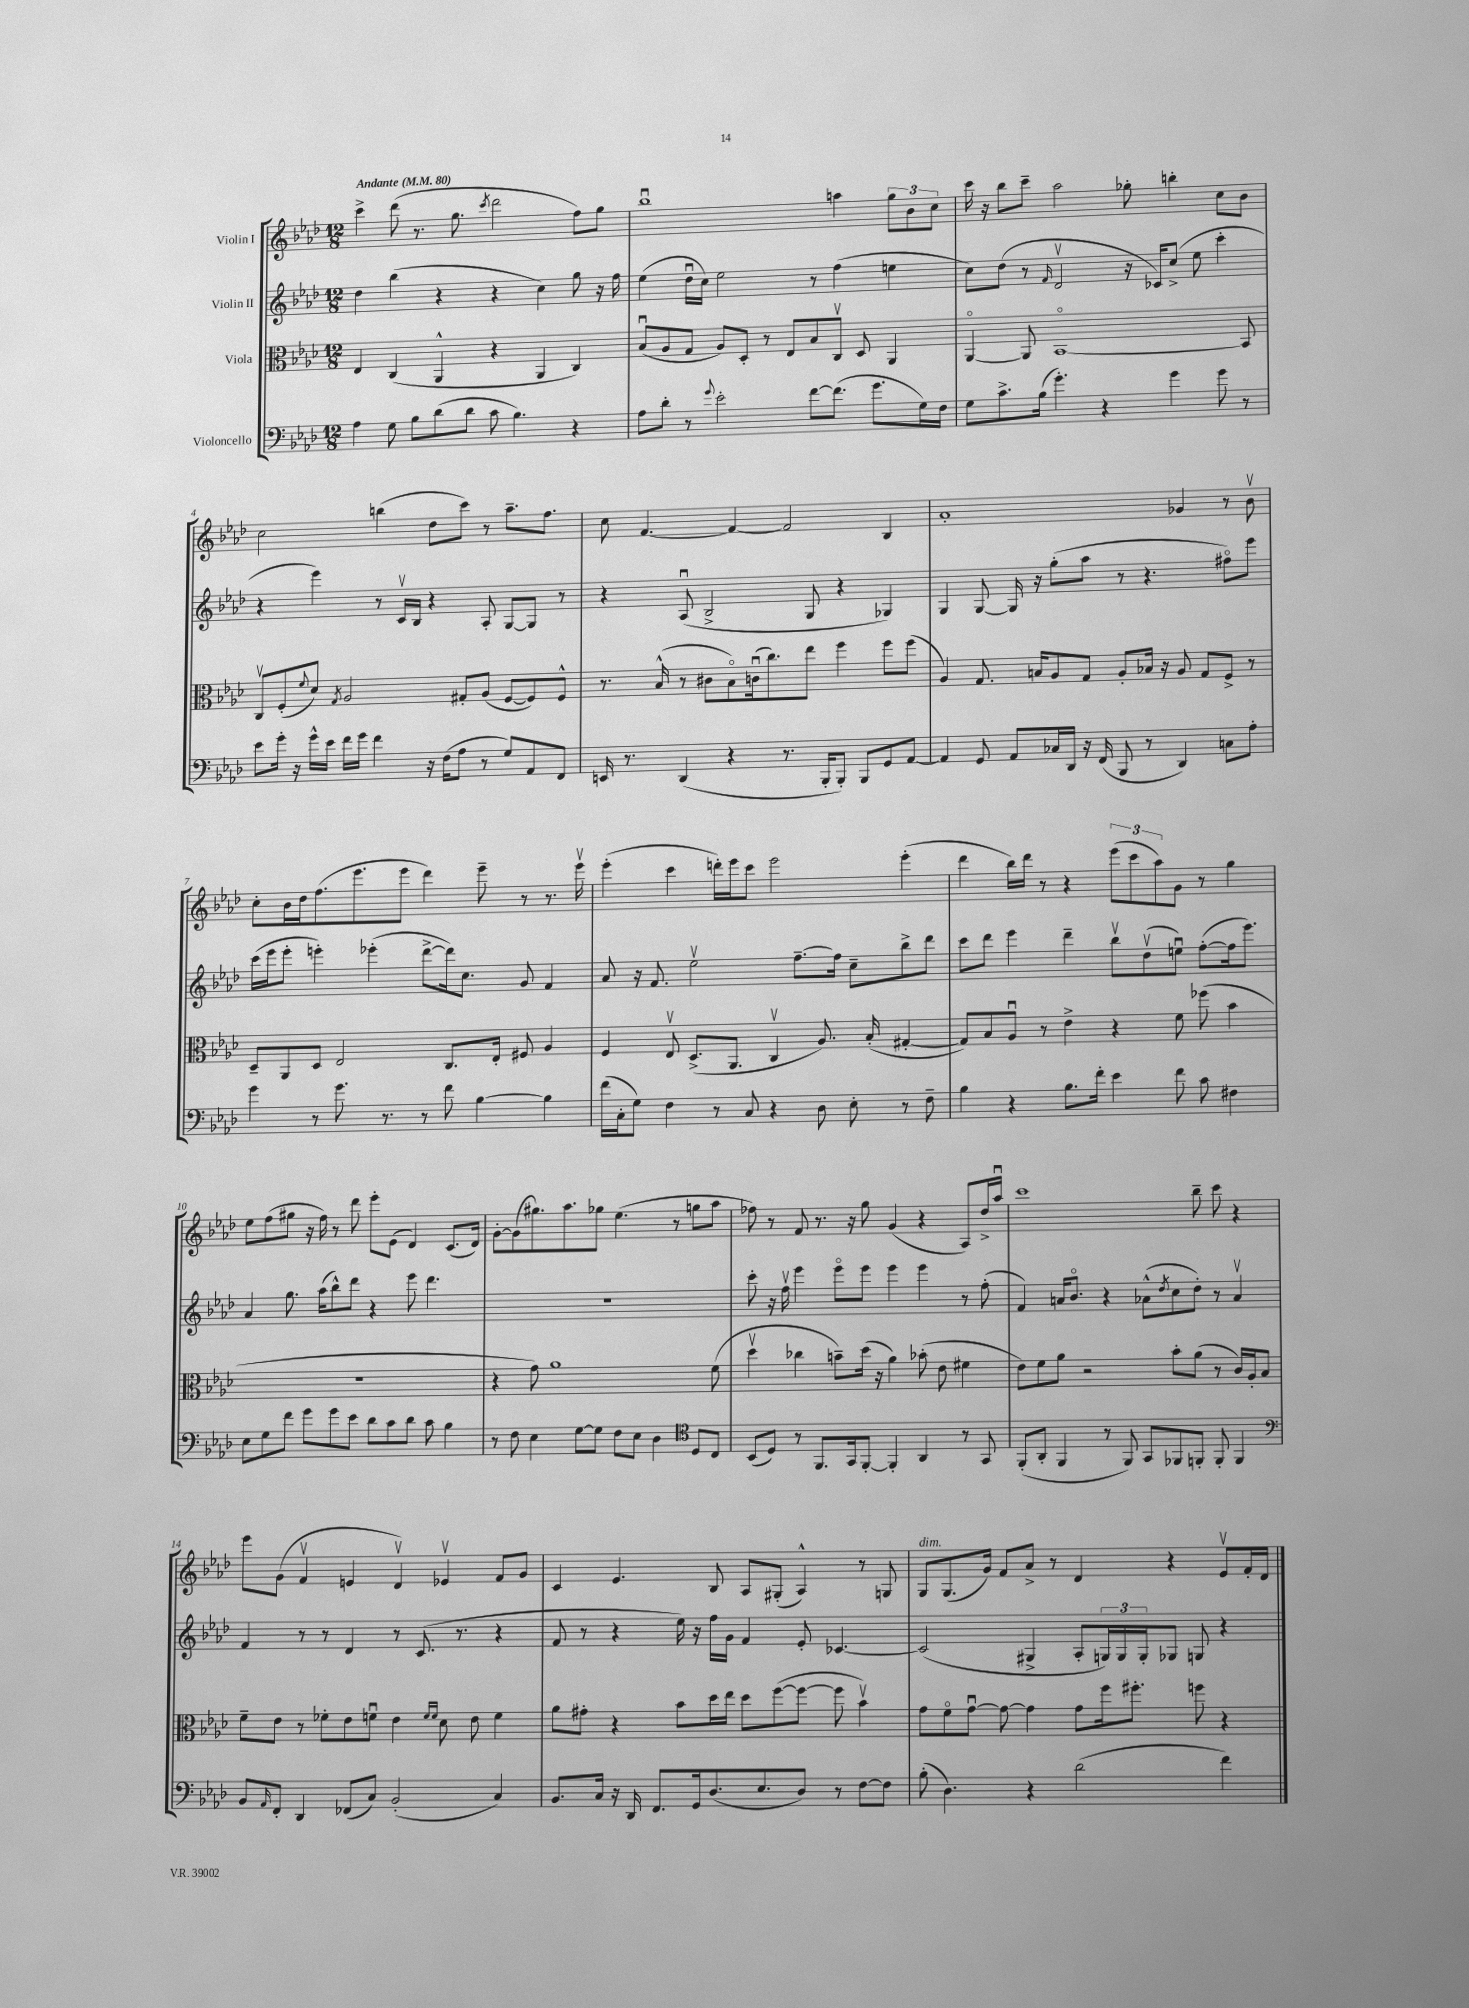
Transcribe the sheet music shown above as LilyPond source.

<<
\new StaffGroup <<
\new Staff = "s0" \with { instrumentName = "Violin I" } {
    \clef treble \key aes \major \numericTimeSignature \time 12/8 \tempo "Andante" 4 = 80
    c'''4-> des'''8( r8. g''8. \acciaccatura { c'''8 } des'''2 f''8) g''8 |
    bes''1\downbow a''4 \tuplet 3/2 { g''8 bes'8 c''8 } |
    c'''16 r16 bes''8 c'''8-- aes''2 ges''8-. b''4-. c''8 bes'8 |
    c''2 b''4( des''8 c'''8) r8 aes''8.-- f''8. |
    c''8 f'4.~ f'4~ f'2 bes4 |
    aes'1-. ges'4 r8 bes'8\upbow |
    c''8-. bes'16 des''16 f''8.( ees'''8. ees'''8 des'''4) ees'''8-- r8 r8. ees'''16\upbow |
    ees'''4-.( c'''4 d'''16-.) ees'''16 c'''8 ees'''2 ees'''4-.( |
    des'''4 bes''16) des'''16 r8 r4 \tuplet 3/2 { ees'''8( c'''8 aes''8) } g'8 r8 g''4 |
    ees''8 f''8( gis''8 r16 f''16) r8 des'''8 ees'''8-. ees'8( des'4) c'8.( des'16) |
    g'8~-. g'8( gis''8.) aes''8. ges''8 ees''4.( r8 g''8 aes''8 |
    fes''8) r8 f'8 r8. r16 g''8 g'4( r4 aes8) des''16-> aes''16\downbow |
    c'''1 bes''8-- c'''8 r4 |
    ees'''8 g'8( f'4\upbow e'4 des'4\upbow) ees'4\upbow f'8 g'8 |
    c'4 ees'4. bes8 aes8 gis8-.( aes4-^) r8 g8 |
    g8^\markup { \italic "dim." } g8.( g'16) f'8 aes'8-> r8 des'4 r4 ees'8\upbow f'16-. des'16 \bar "|." |
}
\new Staff = "s1" \with { instrumentName = "Violin II" } {
    \clef treble \key aes \major \numericTimeSignature \time 12/8
    des''4 bes''4( r4 r4 c''4) g''8 r16 f''16 |
    ees''4( des''16\downbow c''16) ees''2 r8 f''4( e''4 |
    c''8) des''8( r8 \grace { f'16 } des'2\upbow r16 ces'16) c''8->( ees''8 c'''4-. |
    r4 ees'''4) r8 c'16\upbow bes16 r4 aes8-. g8~ g8 r8 |
    r4 aes8\downbow( bes2-> g8 r4 ges4) |
    g4 g8~ g16 r16 g''8-.( aes''8 r8 r4. fis''8\flageolet) ees'''8 |
    c'''16( ees'''16 ees'''8-. e'''4-.) ees'''4-.( des'''8~-> des'''16) c''8. g'8 f'4 |
    aes'8 r16 f'8. ees''2\upbow f''8.~-- f''16 c''8-- bes''8-> des'''8 |
    c'''8 des'''8 ees'''4 des'''4-- bes''8\upbow des''8\upbow( e''8\downbow) f''8~-.( f''16 ees'''8.) |
    aes'4 g''8. aes''16( bes''8-^) des'''8 r4 ees'''8 des'''4. |
    R1. |
    c'''8-. r16 f''16\upbow ees'''4 ees'''8\flageolet ees'''8 ees'''4 ees'''4 r8 f''8-.( |
    f'4) a'16 bes'8.\flageolet r4 aes'8-^( \acciaccatura { des''8 } c''8 des''8-.) r8 aes'4\upbow |
    f'4 r8 r8 des'4 r8 c'8.( r8. r4 |
    f'8 r8 r4 ees''16) r16 f''16 g'16 f'4 ees'8-. ces'4.~ |
    ces'2( gis4-> aes8-. \tuplet 3/2 { g16) g16 g16-. } ges8 g8 r4 \bar "|." |
}
\new Staff = "s2" \with { instrumentName = "Viola" } {
    \clef alto \key aes \major \numericTimeSignature \time 12/8
    ees4 c4( aes,4-^ r4 aes,4 c4) |
    bes8\downbow( aes8 g8 aes8) des8-. r8 ees8 bes8 c8\upbow des8 aes,4 |
    aes,4~\flageolet aes,8 bes,1~\flageolet bes,8 |
    c8\upbow f8-.( \appoggiatura { f'8 } des'8) \acciaccatura { g8 } aes2 gis8-. aes8( f8~ f8) f8-^ |
    r8. bes16-^( r8 cis'8 bes8\flageolet) c'16\downbow( c''8.) ees''8 f''4 f''8 f''8( |
    aes4) g8. b16 aes8 g8 aes8-. bes16 r16 aes8 g8 f8-> r8 |
    des8-- aes,8 des8 ees2 c8. ees16-. fis8 aes4 |
    f4 ees8\upbow des8.->( aes,8. c4\upbow aes8.) bes16-.( gis4~-. |
    gis8) bes8 aes8\downbow r8 ees'4-> r4 f'8 fes''8( bes'4 |
    R1. |
    r4 g'8) aes'1 f'8( |
    des''4\upbow ces''4 b'8--) des''16( r16 aes'4) bes'8-.( ees'8 fis'4 |
    ees'8) f'8 aes'8 r2 bes'8-. aes'8( r8 c'16) aes16-. bes8 |
    f'8-- ees'8 r8 fes'8-. ees'8 f'8\downbow ees'4 \grace { f'16 f'16 } des'8 ees'8 f'4 |
    aes'8 gis'8-. r4 bes'8 des''16 ees''16 des''8 f''8~( f''8~ f''8 bes'4\upbow) |
    g'8 f'8\flageolet g'8~\downbow g'8~ g'4 g'8 f''16 fis''8.-. f''8 r4 \bar "|." |
}
\new Staff = "s3" \with { instrumentName = "Violoncello" } {
    \clef bass \key aes \major \numericTimeSignature \time 12/8
    aes4 g8 bes8 des'8( des'8 c'8 bes4.) r4 |
    aes8 des'8-. r8 \appoggiatura { g'8 } ees'2-. f'8~ f'8.( g'8. g16) f16 |
    g8 c'8.-> bes16( g'4.-.) r4 g'4 g'8 r8 |
    ees'8 g'16-. r16 g'16-^ ees'16 f'16 g'16 f'4 r16 f16( aes8 r8 g8) aes,8 f,8 |
    e,16 r8. des,4( r4 r8. bes,,16-. bes,,8-.) bes,,8 g,8 aes,8~ |
    aes,4 g,8 aes,8 ces16 des,16 r16 f,16( bes,,8 r8 des,4) c8 aes8-. |
    g'4 r8 g'8. r8. r8 f'8 bes4~ bes4 |
    f'16( c16-. g8) f4 r8 c8 r4 des8 ees8-. r8 f8-- |
    bes4 r4 bes8. f'16-. ees'4 f'8 c'8 fis4 |
    ees8 g8 f'8 g'8 g'8 ees'8 des'8 c'8 des'8 c'8 bes4 |
    r8 f8 ees4 g8~ g8 f8 ees8 des4 \clef tenor des8 c8 |
    bes,8( des8) r8 f,8. g,16 f,8~-. f,4-. aes,4 r8 g,8 |
    f,8-.( aes,8-. f,4 r8 f,8) g,8 fes,8 f,8-. f,8-. f,4 |
    \clef bass bes,8 \grace { aes,16 } f,8-. des,4 fes,8( c8) bes,2-.( c4) |
    bes,8. c16 r16 des,16 f,8. g,16 des8.( ees8. des8) r8 f8~ f8 |
    bes8-.( des4.) r4 des'2( f'4) \bar "|." |
}
>>
>>
